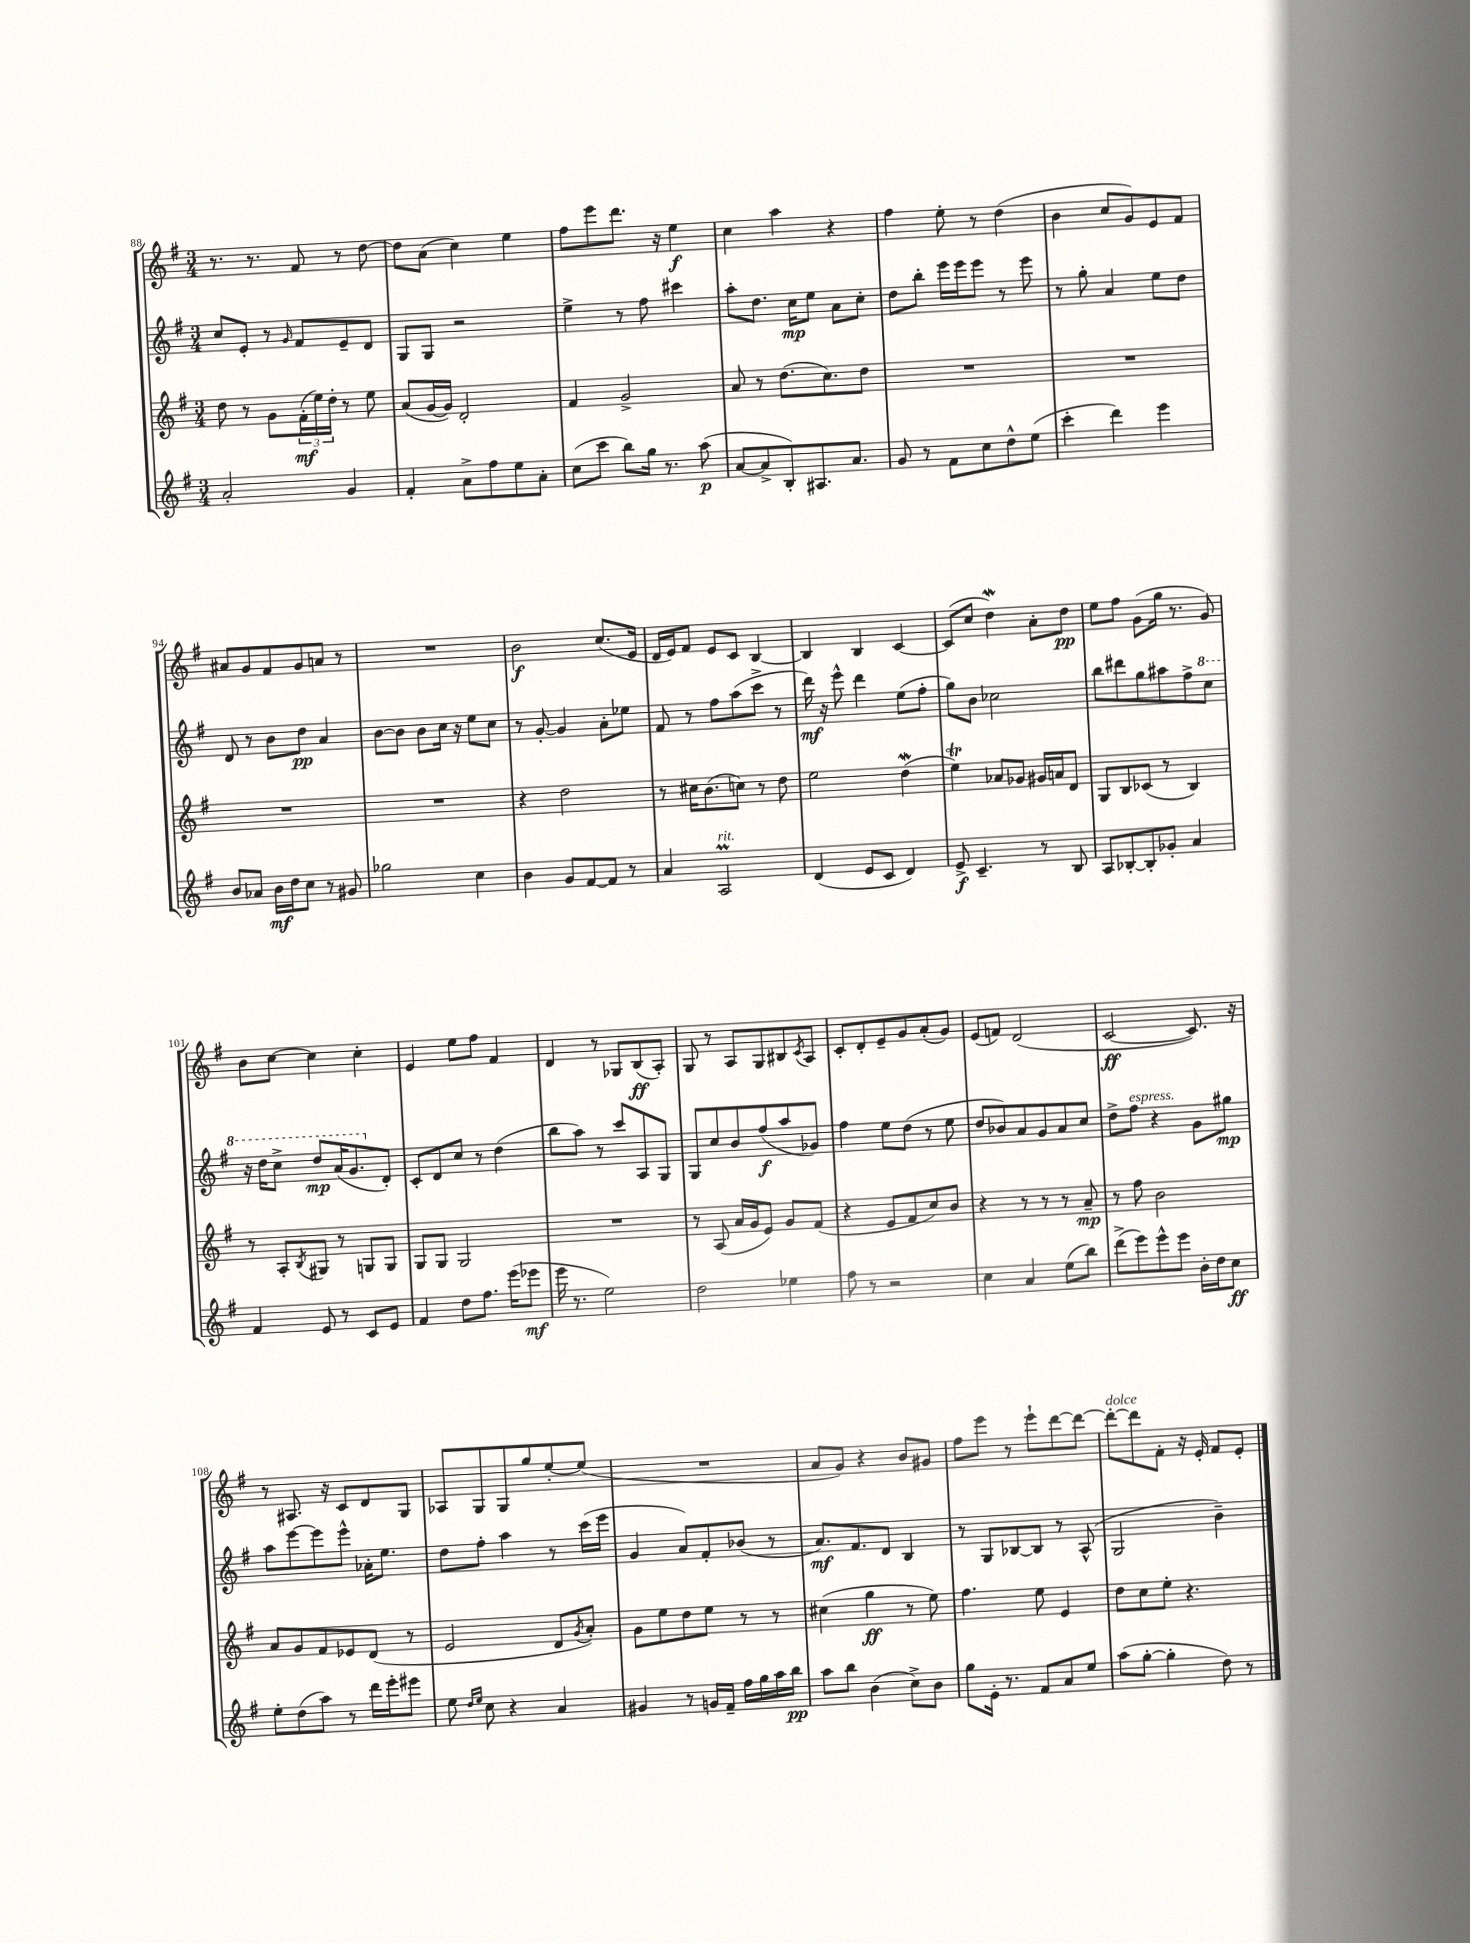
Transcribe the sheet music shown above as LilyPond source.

<<
\new StaffGroup <<
\new Staff = "s0" {
    \clef treble \key g \major \numericTimeSignature \time 3/4
    r8. r8. fis'8 r8 d''8~ |
    d''8 a'8( c''4) e''4 |
    fis''8 e'''8 d'''8. r16 e''4\f |
    c''4 a''4 r4 |
    fis''4 e''8-. r8 d''4( |
    b'4 c''8 g'8) e'8 fis'8 |
    ais'8 g'8 fis'8 g'8 a'8 r8 |
    R2. |
    b'2\f c''8.( e'16 |
    d'16 e'16) fis'8 e'8 c'8 b4~ |
    b4 b4 c'4~ |
    c'8( c''8 d''4\mordent) a'8-. d''8\pp |
    e''8 fis''8 g'8( g''16 r8. g'8) |
    b'8 c''8~ c''4 c''4-. |
    e'4 e''8 fis''8 fis'4 |
    d'4 r8 ges8 b8\ff( a8-.) |
    g8 r8 a8 g8 bis8 \acciaccatura { c'8 } a8 |
    c'8-. d'8-. e'8-- g'8 a'8-.( g'8) |
    e'8( f'8) d'2( |
    c'2~\ff c'8.) r16 |
    r8 ais8. r16 c'8 d'8 g8 |
    aes8 g8 g8 g''8 e''8~-. e''8( |
    R2. |
    a'8 g'8) r4 b'8 gis'8 |
    fis''8 e'''8 r8 e'''8-! d'''8~ d'''8~ |
    d'''8~-.^\markup { \italic "dolce" } d'''8 fis'8-. r16 e'16-. fis'8 e'8-. \bar "|." |
}
\new Staff = "s1" {
    \clef treble \key g \major \numericTimeSignature \time 3/4
    c''8 e'8-. r8 \grace { g'16 } fis'8 e'8-- d'8 |
    g8 g8 r2 |
    e''4-> r8 fis''8 cis'''4 |
    a''8-. d''8. c''16\mp e''8 a'8 c''8-. |
    d''8 b''8-. e'''16 e'''16 e'''8 r8 e'''8 |
    r8 g''8-. a'4 e''8 d''8 |
    d'8 r8 b'8 d''8\pp a'4 |
    b'8~ b'8 b'8 c''16 r16 e''8 c''8 |
    r8 g'8~-. g'4 a'8-. ees''8 |
    fis'8 r8 fis''8 a''8( c'''8-> r8 |
    d'''16\mf) r16 e'''8-^ d'''4 e''8( fis''8-. |
    g''8) b'8 ces''2 |
    b''8 dis'''8 g''8 ais''8 fis''8-> \ottava #1 c'''8 |
    r16 d'''16 c'''8-> d'''8\mp a''16( g''8. \ottava #0 d'8-.) |
    c'8-. d'8 c''8 r8 d''4( |
    b''8 a''8) r8 c'''8 a8 g8 |
    g8 c''8 b'8 fis''8\f( a''8 ges'8) |
    fis''4 e''8 d''8( r8 e''8 |
    d''8 bes'8) a'8 g'8 a'8 c''8 |
    d''8-> fis''8^\markup { \italic "espress." } r4 g'8 gis''8\mp |
    a''8 e'''8~ e'''8 e'''8-^ aes'16-. e''8. |
    d''8 fis''8-. a''4 r8 c'''16( e'''16 |
    g'4 a'8) fis'8-. bes'8( r8 |
    a'8.\mf) fis'8. d'8 b4 |
    r8 g8 bes8~ bes8 r8 a8-^( |
    g2 b'4--) \bar "|." |
}
\new Staff = "s2" {
    \clef treble \key g \major \numericTimeSignature \time 3/4
    d''8 r8 g'8 \tuplet 3/2 { fis'16-.\mf( e''16) d''16-. } r8 e''8 |
    a'8( g'16~ g'16) d'2-. |
    fis'4 g'2-> |
    a'8 r8 d''8.( c''8.) d''8 |
    R2. |
    R2. |
    R2. |
    R2. |
    r4 d''2 |
    r8 cis''16 b'8.( c''8) r8 d''8 |
    e''2 d''4\mordent( |
    e''4\trill) aes'8 ges'8 gis'16 a'16 d'8 |
    g8 b8 ces'8( r8 b4) |
    r8 a8-. \acciaccatura { b8 } gis8 r8 g8 g8 |
    g8 g8 g2 |
    R2. |
    r8 a8( a'16 g'16 e'8) g'8 fis'8( |
    r4 e'8 fis'8 c''8) b'8 |
    r4 r8 r8 r8 a'8--\mp |
    r8 fis''8 b'2 |
    a'8 g'8 fis'8 ees'8 d'8( r8 |
    e'2 d'8 \acciaccatura { g'8 } a'8-.) |
    g'8 e''8 d''8 e''8 r8 r8 |
    cis''4( g''4\ff r8 e''8) |
    fis''4. e''8 e'4 |
    d''8 c''8 e''8-. r4. \bar "|." |
}
\new Staff = "s3" {
    \clef treble \key g \major \numericTimeSignature \time 3/4
    a'2-. g'4 |
    fis'4-. a'8-> fis''8 e''8 a'8-. |
    c''8( c'''8 b''8) g''16 r8. a''8\p( |
    a'8~ a'8-> b8-.) ais8. a'8. |
    g'8 r8 fis'8 c''8 d''8-^ e''8( |
    c'''4-. d'''4) e'''4 |
    b'8 aes'8 b'16\mf d''16 c''8 r8 gis'8 |
    ges''2 c''4 |
    b'4 g'8 fis'8~ fis'8 r8 |
    a'4 a2\prall^\markup { \italic "rit." } |
    d'4( e'8 c'8 d'4) |
    e'8->\f c'4.-- r8 b8 |
    a8 bes8~-. bes8-. ges'8-. a'4 |
    fis'4 e'8 r8 c'8 e'8 |
    fis'4 d''8 fis''8. e'''16( ees'''8\mf |
    e'''16 r8. e''2) |
    d''2 ees''4 |
    fis''8 r8 r2 |
    c''4 a'4 e''8( b''8) |
    d'''8->( e'''8) e'''8-^ e'''8 b'16-. d''16 c''8\ff |
    e''8-. d''8( a''8) r8 d'''16 e'''16-. eis'''8 |
    e''8 \grace { d''16 e''16 } c''8 r4 a'4 |
    gis'4 r8 g'16 fis'16-- fis''16 g''16 a''16 b''16\pp |
    a''8 b''8 b'4( c''8->) b'8 |
    g''8 e'16-. r8. fis'8 a'8 e''8 |
    a''8( g''8~-. g''4-. d''8) r8 \bar "|." |
}
>>
>>
\layout { \context { \Score currentBarNumber = #88 } }
